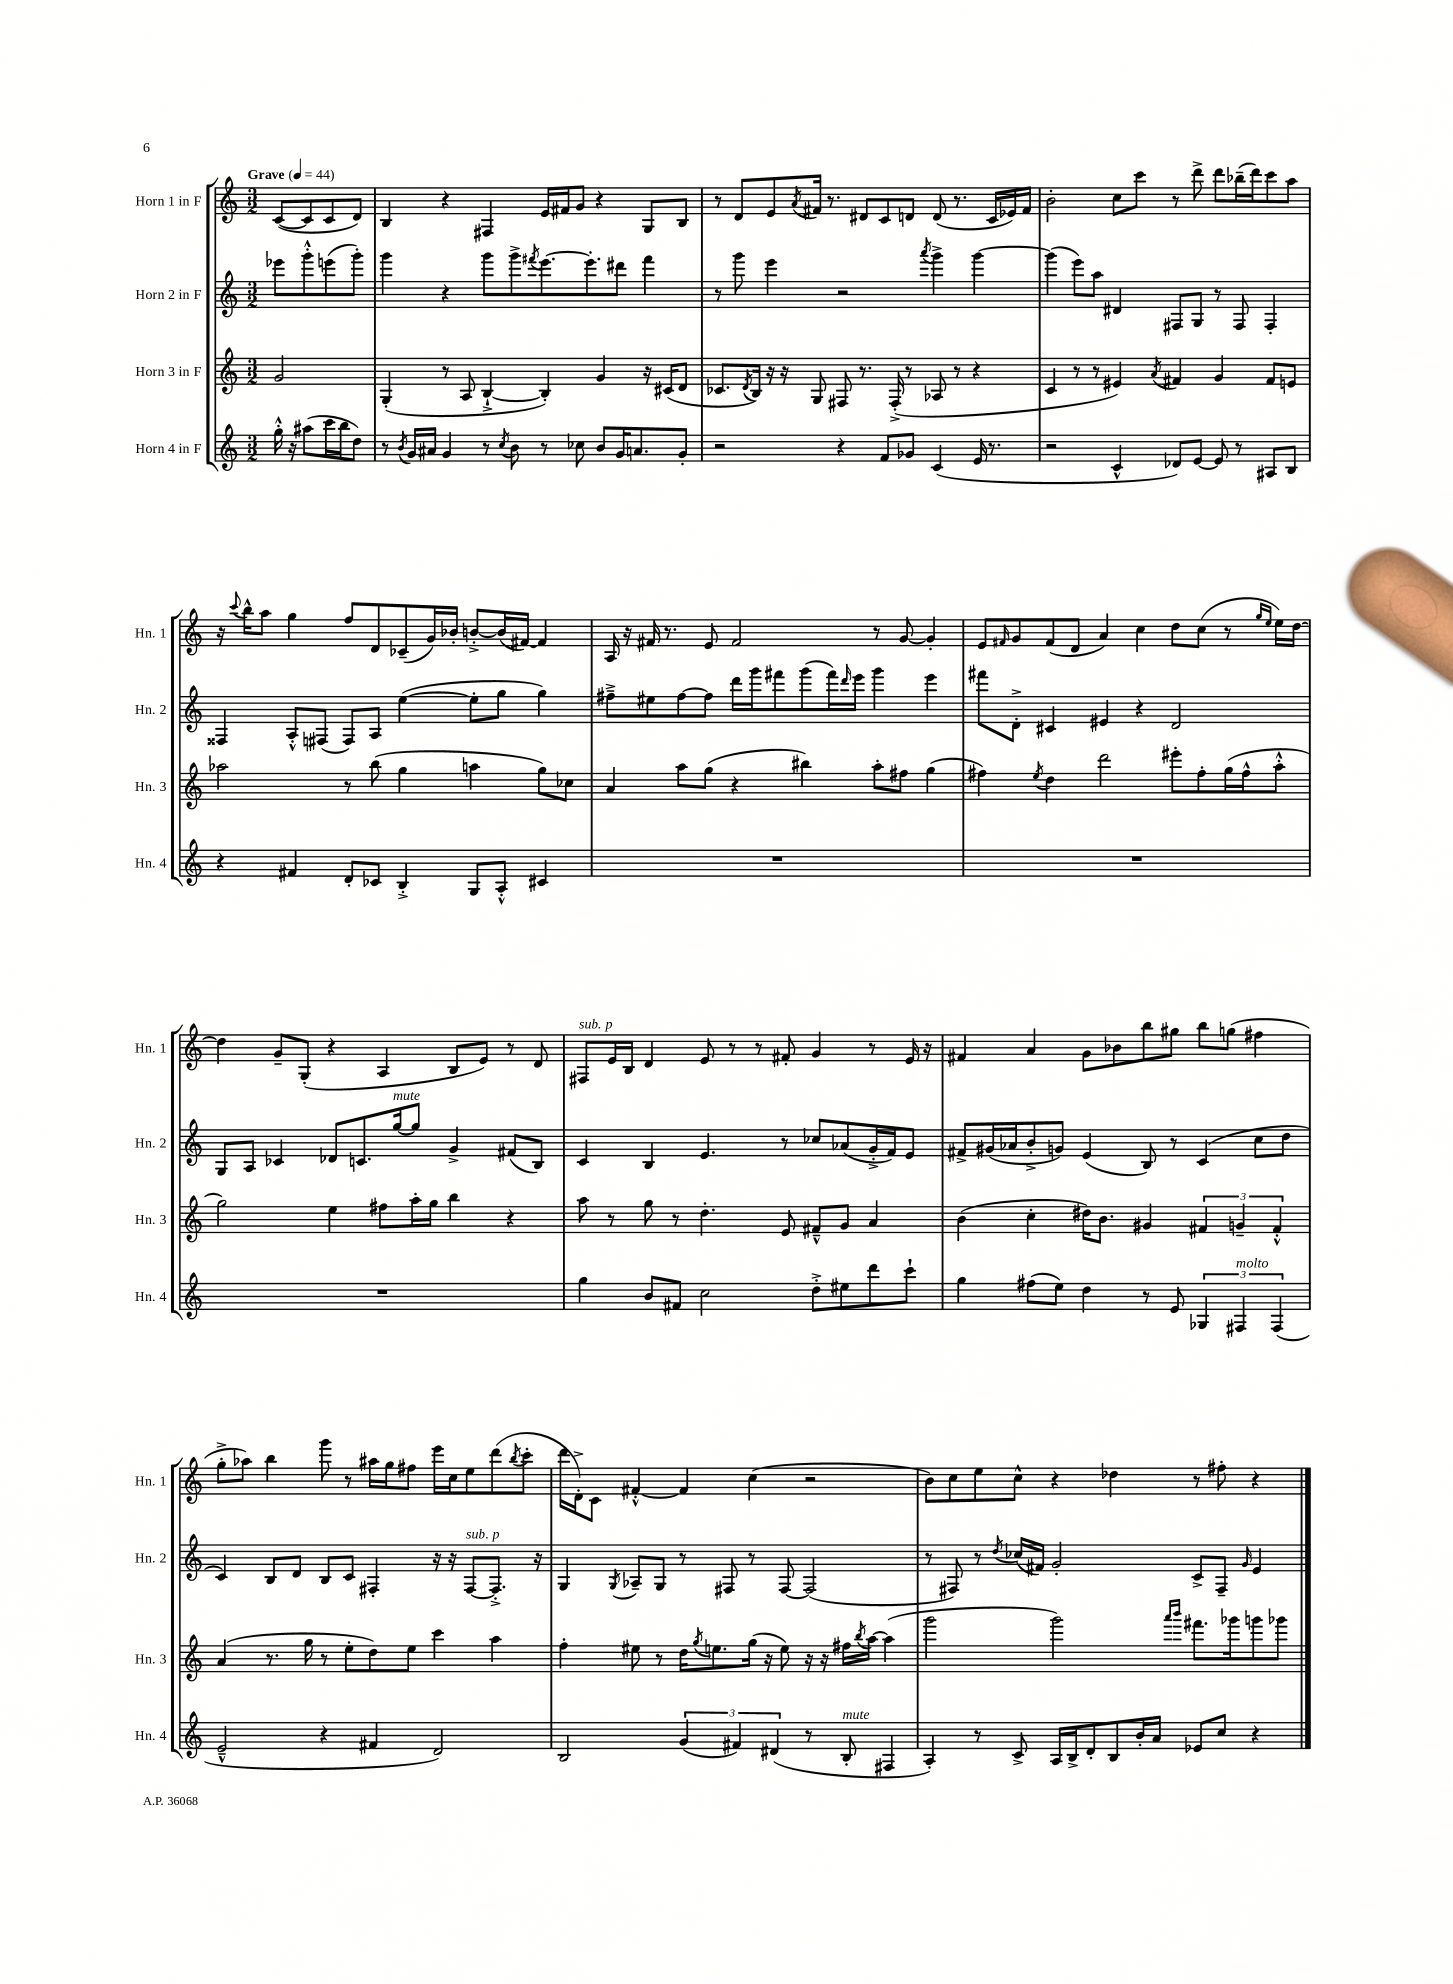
<<
\new StaffGroup <<
\new Staff = "s0" \with { instrumentName = "Horn 1 in F" shortInstrumentName = "Hn. 1" } {
    \clef treble \key c \major \numericTimeSignature \time 3/2 \partial 2 \tempo "Grave" 4 = 44
    c'8~( c'8 c'8 d'8) |
    b4 r4 fis4 e'16 fis'16 g'8 r4 g8 b8 |
    r8 d'8 e'8 \acciaccatura { a'8 } fis'16 r8. dis'8 c'8 d'8 d'8( r8. c'16 ees'16) fis'16 |
    b'2-. c''8 c'''8 r8 d'''8-> d'''8 bes''16--( d'''16) c'''8 a''8 |
    r16 \appoggiatura { c'''8 } b''16-^ a''8 g''4 f''8 d'8 ces'8--( g'16) bes'16-. b'8~-.-> b'16( fis'16~) fis'4 |
    a16 r16 fis'16 r8. e'8 fis'2 r8 g'8~ g'4-. |
    e'8 \grace { fis'16 } g'8 fis'8( d'8 a'4) c''4 d''8 c''8( r8 \grace { g''16 e''16 } e''16) d''16~ |
    d''4 g'8-- g8-.( r4 a4 b8 e'8) r8 d'8 |
    fis8^\markup { \italic "sub. p" } e'16 b16 d'4 e'8 r8 r8 fis'8-. g'4 r8 e'16 r16 |
    fis'4 a'4 g'8 bes'8 b''8 gis''8 b''8 g''8( fis''4 |
    g''8-.-> aes''8) b''4 g'''8 r8 ais''16 g''16 fis''8 e'''16 c''16 e''8 d'''8( \acciaccatura { b''8 } c'''8-. |
    d'''16 d'16-.->) c'8 fis'4~-.-^ fis'4 c''4( r2 |
    b'8) c''8 e''8 c''8-^ r4 des''4 r8 fis''8-. r4 \bar "|." |
}
\new Staff = "s1" \with { instrumentName = "Horn 2 in F" shortInstrumentName = "Hn. 2" } {
    \clef treble \key c \major \numericTimeSignature \time 3/2 \partial 2
    ees'''8 g'''8-.-^ e'''8( g'''8-.) |
    g'''4 r4 g'''8 g'''8-> \acciaccatura { fis'''8 } e'''8.~ e'''8.-. dis'''8 fis'''4 |
    r8 g'''8 e'''4 r2 \acciaccatura { a'''8 } g'''4-> g'''4~ |
    g'''4( e'''8) a''8 dis'4 fis8 g8 r8 fis8 fis4-. |
    fisis4 a8-.-^ fis8( fis8) a8 e''4~( e''8-. g''8 g''4) |
    fis''8---> eis''8 fis''8~ fis''8 d'''16 g'''16 fis'''8 g'''8( fis'''16) \grace { d'''16 } e'''16 g'''4 e'''4 |
    fis'''8 d'8-.-> cis'4 eis'4 r4 d'2 |
    g8 a8 ces'4 des'8 c'8. g''16~^\markup { \italic "mute" } g''8 g'4-> fis'8( b8) |
    c'4 b4 e'4. r8 ces''8 aes'8( g'16-.-> f'16) e'8 |
    fis'8-> gis'16( aes'16 b'8-.-> g'8) e'4( b8) r8 c'4( c''8 d''8 |
    c'4) b8 d'8 b8 c'8 fis4-. r16 r16 fis8~^\markup { \italic "sub. p" } fis8.-.-> r16 |
    g4 \acciaccatura { g8 } aes8-- g8 r8 fis8 r8 fis8~ fis2( |
    r8 fis8) r8 \acciaccatura { d''8 } ces''16( fis'16) g'2-. c'8-> fis8-- \grace { g'16 } e'4 \bar "|." |
}
\new Staff = "s2" \with { instrumentName = "Horn 3 in F" shortInstrumentName = "Hn. 3" } {
    \clef treble \key c \major \numericTimeSignature \time 3/2 \partial 2
    g'2 |
    g4-.( r8 a8 b4~-!-> b4-.) g'4 r16 cis'16( d'8 |
    ces'8. \acciaccatura { d'8 } b16) r16 r16 g8 fis8 r8. fis16-.->( r8 aes8 r8 r4 |
    c'4 r8 r8 eis'4) \acciaccatura { a'8 } fis'4 g'4 fis'8 e'8 |
    aes''2 r8 b''8( g''4 a''4 g''8) ces''8 |
    a'4 a''8 g''8( r4 bis''4) a''8-. fis''8 g''4( |
    fis''4) \acciaccatura { e''8 } d''4 d'''2 eis'''8-. fis''8-. g''16( fis''16-^ a''8-.-^ |
    g''2) e''4 fis''8 a''16-. g''16 b''4 r4 |
    a''8 r8 g''8 r8 d''4.-. e'8 fis'8---^ g'8 a'4 |
    b'4( c''4-. dis''16) b'8. gis'4 \tuplet 3/2 { fis'4 g'4-- fis'4-.-^ } |
    a'4( r8. g''16 r8 e''8-. d''8) e''8 c'''4 a''4 |
    f''4-. eis''8 r8 d''16 \acciaccatura { g''8 } e''8. g''16( r16 e''8) r16 r16 fis''16 \acciaccatura { b''8 } a''16~ a''4( |
    g'''2 g'''2) \grace { a'''16 b'''16 } fis'''8. ges'''16 g'''8 ges'''8 \bar "|." |
}
\new Staff = "s3" \with { instrumentName = "Horn 4 in F" shortInstrumentName = "Hn. 4" } {
    \clef treble \key c \major \numericTimeSignature \time 3/2 \partial 2
    g''16-.-^ r16 ais''8( c'''16 b''16 d''8) |
    r8 \acciaccatura { b'8 } g'16 ais'16 g'4 r8 \acciaccatura { c''8 } b'8 r8 ces''8 b'8 g'16 a'8. g'8-. |
    r2 r4 f'8 ges'8 c'4( e'16 r8. |
    r2 c'4-^ des'8) e'8~ e'8 r8 ais8 b8 |
    r4 fis'4 d'8-. ces'8 b4-.-> g8 a8-.-^ cis'4 |
    R1. |
    R1. |
    R1. |
    g''4 b'8 fis'8 c''2 d''8-.-> eis''8 d'''8 c'''8-! |
    g''4 fis''8( e''8) d''4 r8 e'8 \tuplet 3/2 { ges4 fis4^\markup { \italic "molto" } fis4( } |
    e'2---^ r4 fis'4 d'2) |
    b2 \tuplet 3/2 { g'4( fis'4) dis'4( } r8 b8-.^\markup { \italic "mute" } fis4 |
    a4-.) r8 c'8-> a16 b16-> d'8-. b8 b'16-. a'16 ees'8 c''8 r4 \bar "|." |
}
>>
>>
\layout { \context { \Score \remove "Bar_number_engraver" } }
